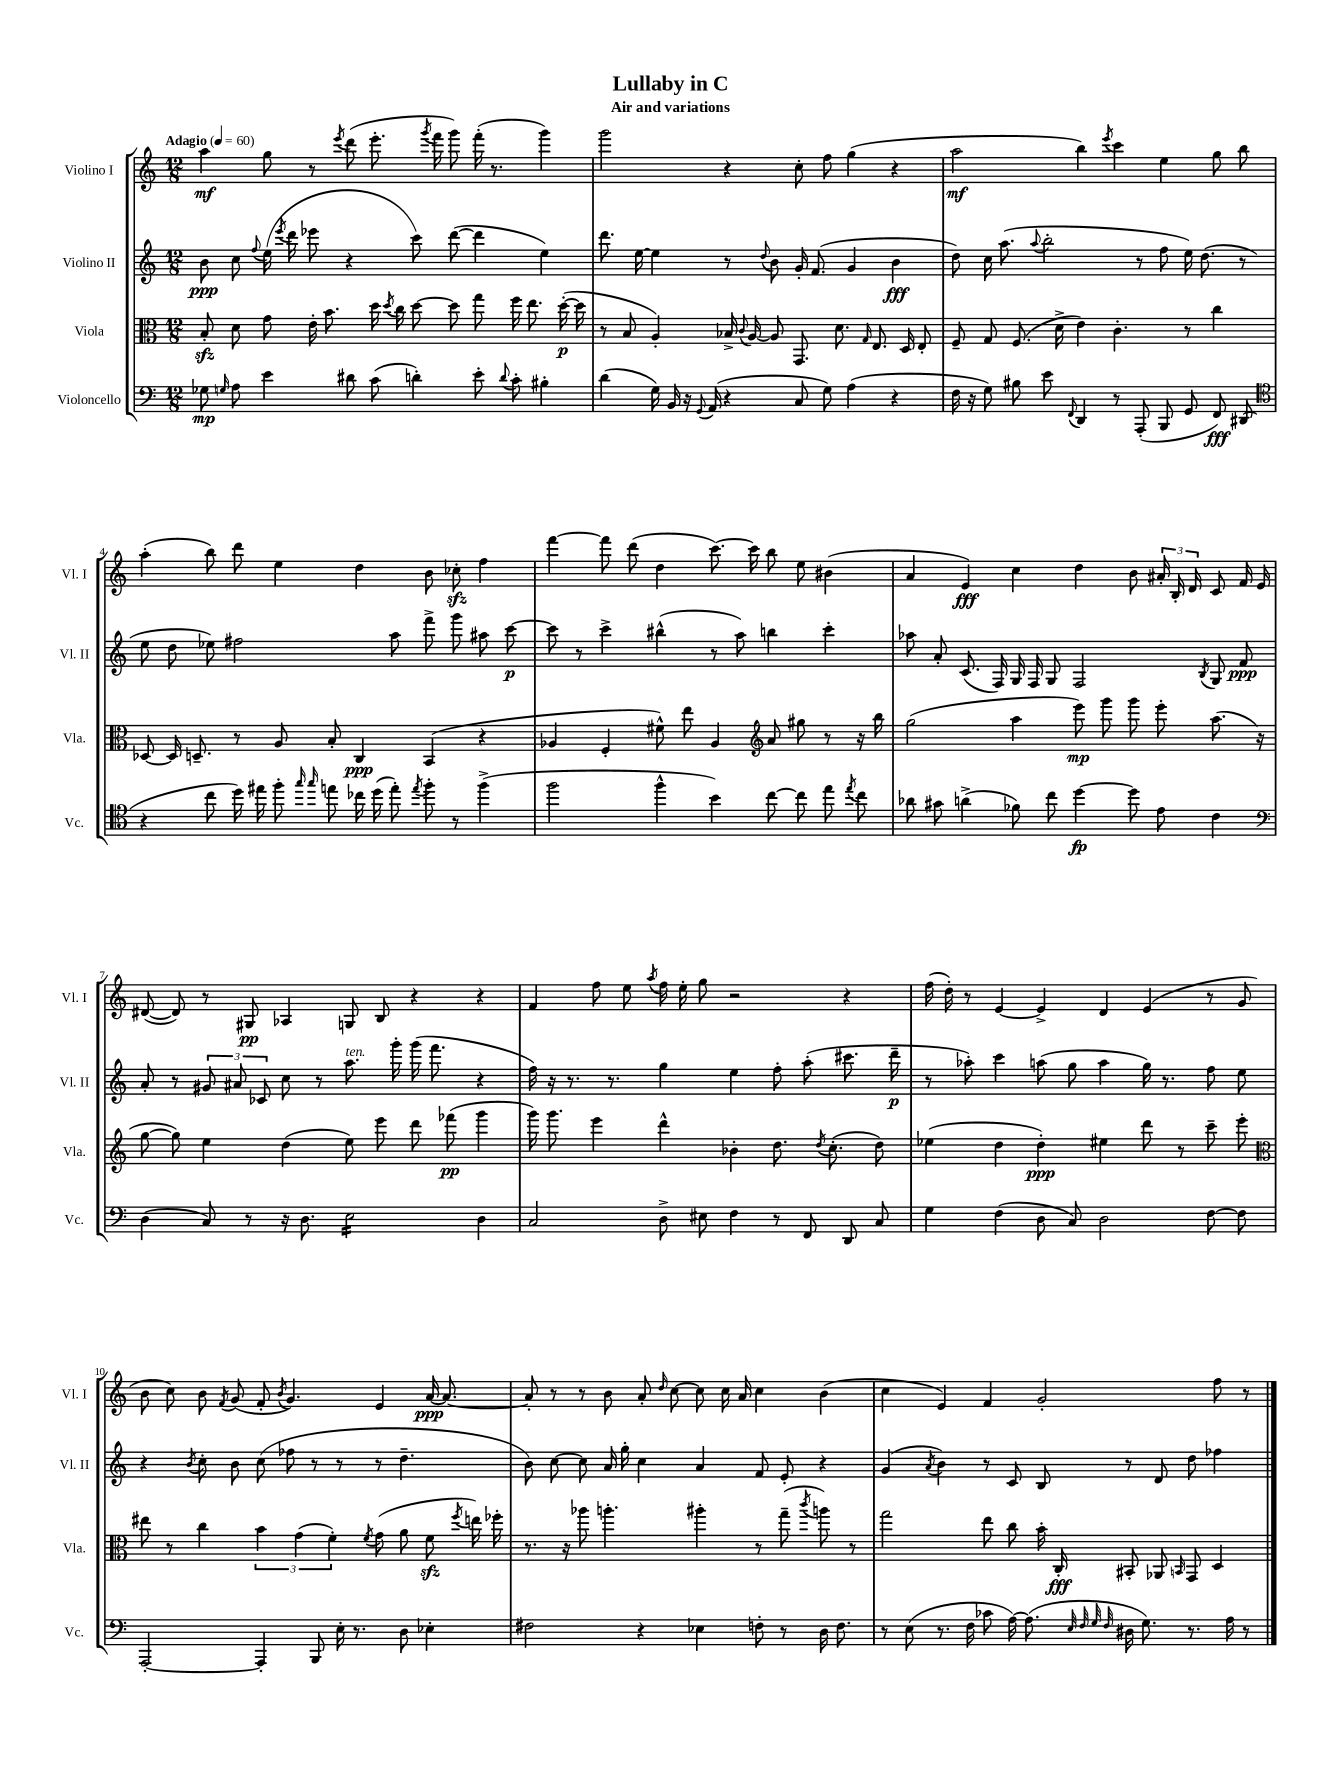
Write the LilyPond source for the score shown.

\header { title = "Lullaby in C" subtitle = "Air and variations" }
<<
\new StaffGroup <<
\new Staff = "s0" \with { instrumentName = "Violino I" shortInstrumentName = "Vl. I" } {
    \clef treble \key c \major \numericTimeSignature \time 12/8 \tempo "Adagio" 4 = 60
    \autoBeamOff a''4\mf g''8 r8 \acciaccatura { e'''8 } d'''8( e'''8.-. \acciaccatura { g'''8 } f'''16 g'''8) f'''16-.( r8. g'''4) |
    g'''2 r4 c''8-. f''8 g''4( r4 |
    a''2\mf b''4) \acciaccatura { e'''8 } c'''4 e''4 g''8 b''8 |
    a''4-.( b''8) d'''8 e''4 d''4 b'8 ces''8-.\sfz f''4 |
    f'''4~ f'''8 d'''8( d''4 c'''8.~) c'''16 b''8 e''8 bis'4( |
    a'4 e'4\fff) c''4 d''4 b'8 \tuplet 3/2 { ais'16-. b16-. d'16 } c'8 f'16 e'16 |
    dis'8~( dis'8) r8 gis8\pp aes4 g8 b8 r4 r4 |
    f'4 f''8 e''8 \acciaccatura { a''8 } f''16 e''16-. g''8 r2 r4 |
    f''16( d''16-.) r8 e'4~ e'4-> d'4 e'4( r8 g'8 |
    b'8 c''8) b'8 \acciaccatura { f'8 } g'8( f'8-. \acciaccatura { b'8 } g'4.) e'4 a'16~\ppp a'8.~ |
    a'8-. r8 r8 b'8 a'8-. \grace { d''16 } c''8~ c''8 c''16 a'16 c''4 b'4( |
    c''4 e'4) f'4 g'2-. f''8 r8 \bar "|." |
}
\new Staff = "s1" \with { instrumentName = "Violino II" shortInstrumentName = "Vl. II" } {
    \clef treble \key c \major \numericTimeSignature \time 12/8
    \autoBeamOff b'8\ppp c''8 \appoggiatura { f''8 } e''16( \acciaccatura { e'''8 } d'''16 ees'''8 r4 c'''8) d'''8~( d'''4 e''4) |
    d'''8. e''16~ e''4 r8 \appoggiatura { d''8 } b'8 g'16-. f'8.( g'4 b'4\fff |
    d''8) c''16 a''8.( \appoggiatura { a''8 } b''2-. r8 f''8 e''16) d''8.( r8 |
    e''8 d''8 ees''8) fis''2 a''8 f'''8-> g'''8 ais''8 c'''8~\p |
    c'''8 r8 c'''4-> bis''4-^( r8 a''8) b''4 c'''4-. |
    aes''8 a'8-. c'8.( f16) g16 f16 g8 f2 \acciaccatura { b8 } g8 f'8\ppp |
    a'8-. r8 \tuplet 3/2 { gis'8 ais'8 ces'8 } c''8 r8 a''8.^\markup { \italic "ten." } g'''16-. g'''16( f'''8. r4 |
    f''16) r16 r8. r8. g''4 e''4 f''8-. a''8-.( cis'''8. d'''16--\p |
    r8 aes''8-.) c'''4 a''8( g''8 a''4 g''16) r8. f''8 e''8 |
    r4 \acciaccatura { b'8 } c''8-. b'8 c''8( fes''8 r8 r8 r8 d''4.-- |
    b'8) c''8~ c''8 a'16 g''16-. c''4 a'4 f'8 e'8-. r4 |
    g'4( \acciaccatura { a'8 } b'4) r8 c'8 b8 r8 d'8 d''8 fes''4 \bar "|." |
}
\new Staff = "s2" \with { instrumentName = "Viola" shortInstrumentName = "Vla." } {
    \clef alto \key c \major \numericTimeSignature \time 12/8
    \autoBeamOff b8-.\sfz d'8 g'8 e'16-. b'8. d''16 \acciaccatura { d''8 } c''16 d''8~ d''8 g''8 f''16 e''8. d''16~-.\p( d''16 |
    r8 b8 a4-.) bes16-> \appoggiatura { c'8 } a16~ a8 g,8. d'8. \grace { g16 } e8. d16 e8-. |
    f8-- g8 f8.( d'16-> e'4) c'4.-. r8 c''4 |
    des8~ des16 d8.-- r8 a8 b8-. c4\ppp b,4( r4 |
    aes4 f4-. fis'8-^) e''8 aes4 \clef treble a'8 gis''8 r8 r16 b''16 |
    g''2( a''4 e'''8\mp) g'''8 g'''8 e'''8-. a''8.( r16 |
    g''8~ g''8) e''4 d''4( e''8) e'''8 d'''8 fes'''8\pp( g'''4 |
    g'''16) g'''8. e'''4 d'''4-^ bes'4-. d''8. \acciaccatura { d''8 } c''8.-.( d''8) |
    ees''4( d''4 d''4-.\ppp) eis''4 d'''8 r8 c'''8-- e'''8-. |
    \clef alto eis''8 r8 c''4 \tuplet 3/2 { b'4 g'4( f'4-.) } \acciaccatura { f'8 } g'8( a'8 f'8\sfz \acciaccatura { f''8 } e''16) fes''16-. |
    r8. r16 aes''8 a''4.-. ais''4-. r8 g''8--( \acciaccatura { c'''8 } a''8) r8 |
    g''2 e''8 c''8 b'16-. c16-.\fff bis,8-. aes,8 \grace { b,16 } g,8 d4 \bar "|." |
}
\new Staff = "s3" \with { instrumentName = "Violoncello" shortInstrumentName = "Vc." } {
    \clef bass \key c \major \numericTimeSignature \time 12/8
    \autoBeamOff ges8\mp \grace { g16 } a8 e'4 dis'8 c'8( d'4-.) e'8-. \appoggiatura { d'8 } c'8-. bis4-. |
    d'4( g16) b,16 r16 \appoggiatura { g,8 } a,16( r4 c8 g8) a4( r4 |
    f16 r16 g8) bis8 e'8 \appoggiatura { f,8 } d,4 r8 a,,8-.( b,,8 g,8 f,8\fff) dis,8( |
    \clef tenor r4 c''8 d''16) eis''16 f''8-. \grace { g''16 g''16 } e''8 ces''16 d''16( e''8-.) \acciaccatura { e''8 } f''8-. r8 f''4->( |
    f''2 f''4-^ b'4) c''8~ c''8 e''8 \acciaccatura { e''8 } c''8 |
    aes'8 gis'8 a'4->( fes'8) c''8 d''4~\fp d''8 e'8 c'4 |
    \clef bass d4( c8) r8 r16 d8. e2:16 d4 |
    c2 d8-> eis8 f4 r8 f,8 d,8 c8 |
    g4 f4( d8 c8) d2 f8~ f8 |
    a,,2~-. a,,4-. b,,8 e16-. r8. d8 ees4-. |
    fis2 r4 ees4 f8-. r8 d16 f8. |
    r8 e8( r8. f16 ces'8 a16~) a8.( \grace { e32 f32 g32 f32 } dis16 g8.) r8. a16 r8 \bar "|." |
}
>>
>>
